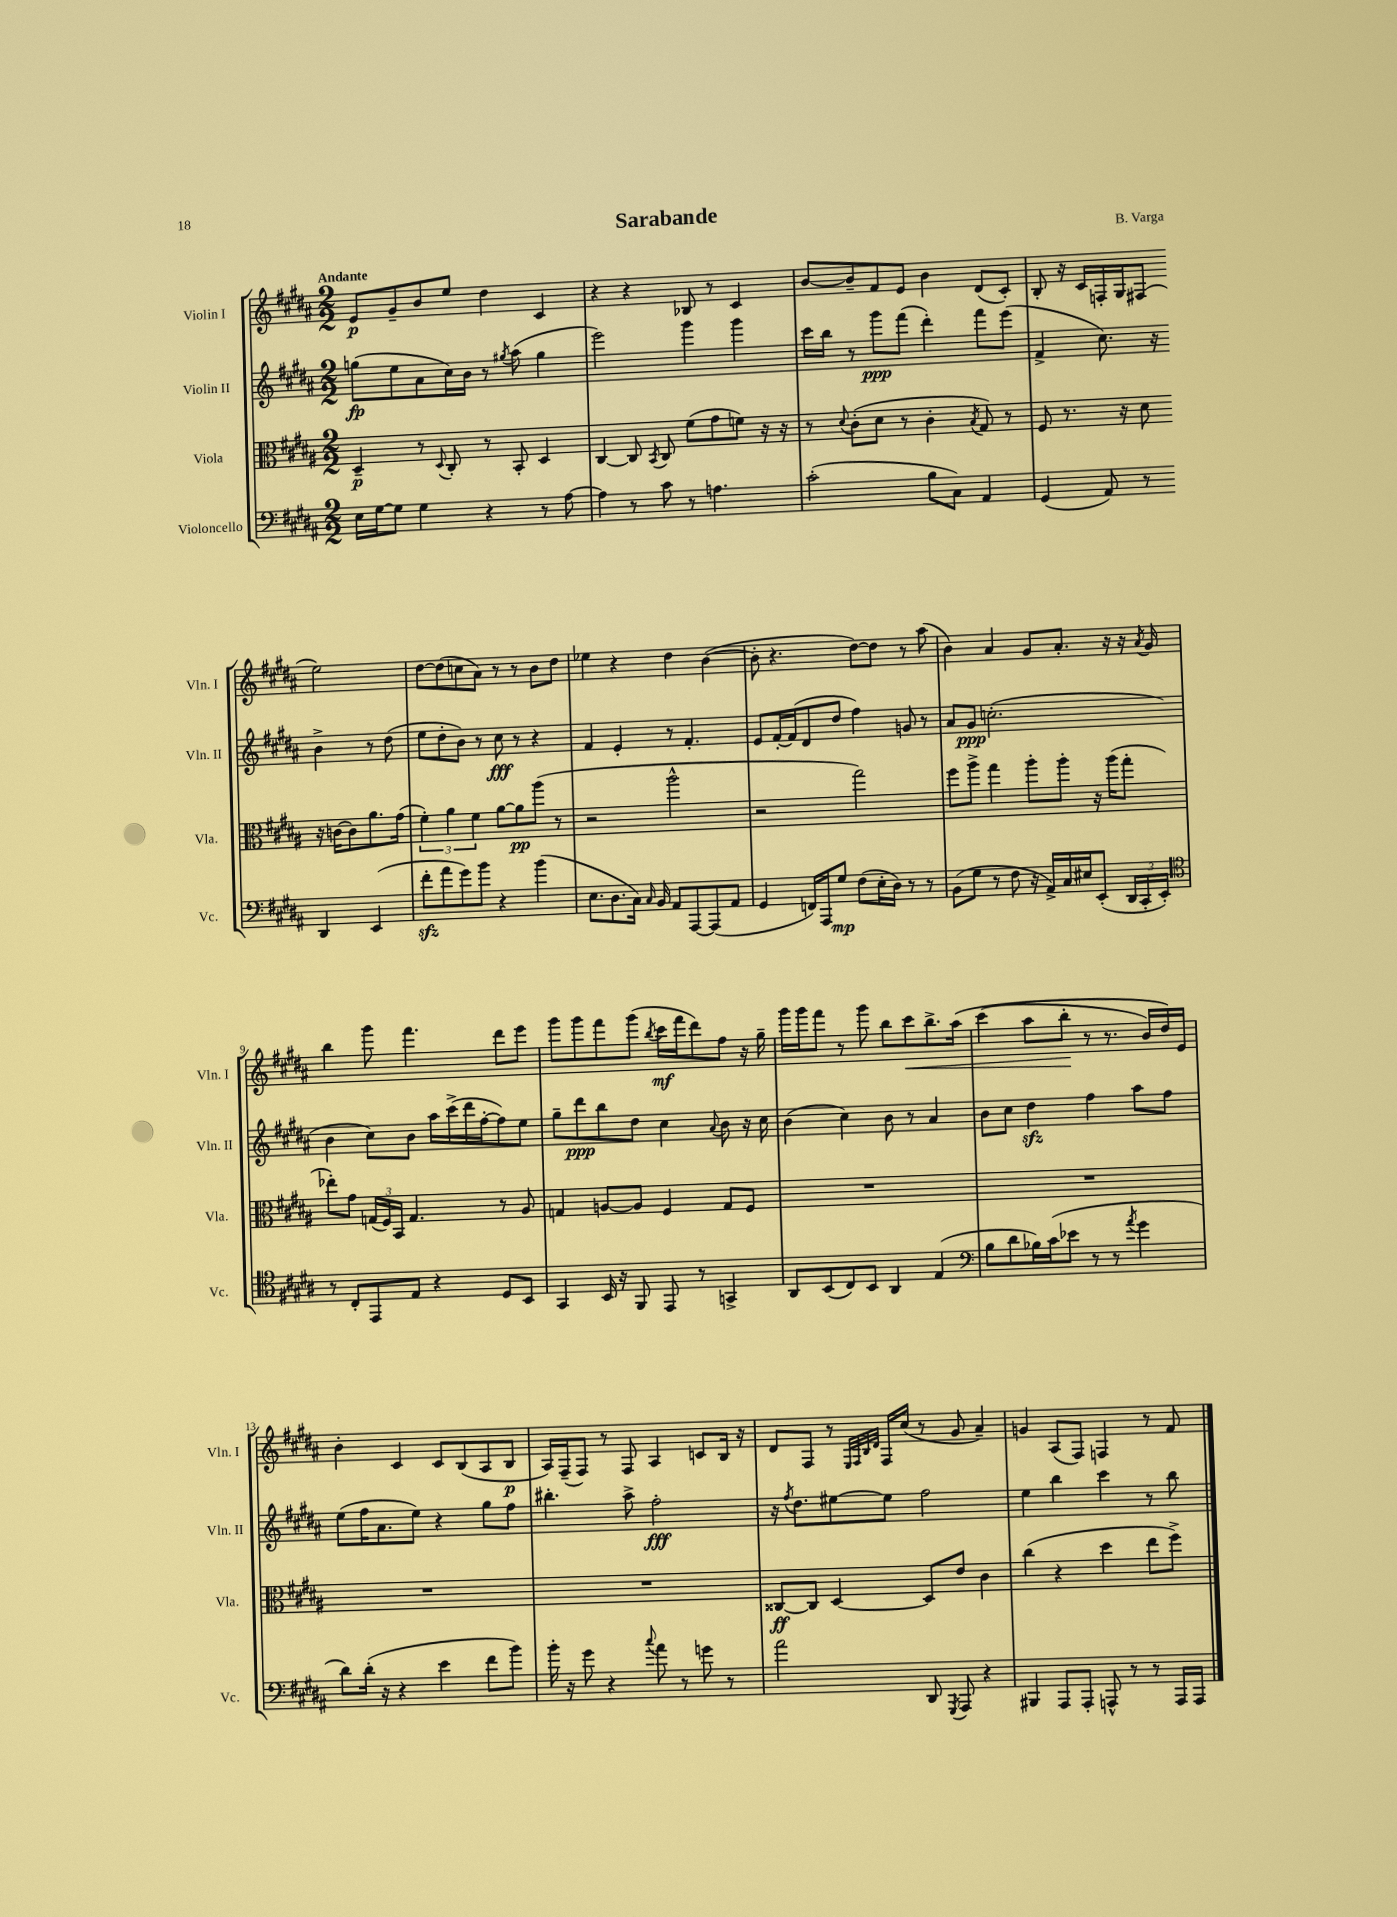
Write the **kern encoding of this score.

**kern	**dynam	**kern	**dynam	**kern	**dynam	**kern	**dynam
*part4	*part4	*part3	*part3	*part2	*part2	*part1	*part1
*staff4	*staff4	*staff3	*staff3	*staff2	*staff2	*staff1	*staff1
*I"Violoncello	*	*I"Viola	*	*I"Violin II	*	*I"Violin I	*
*I'Vc.	*	*I'Vla.	*	*I'Vln. II	*	*I'Vln. I	*
*clefF4	*	*clefC3	*	*clefG2	*	*clefG2	*
*k[f#c#g#d#a#]	*	*k[f#c#g#d#a#]	*	*k[f#c#g#d#a#]	*	*k[f#c#g#d#a#]	*
*M2/2	*	*M2/2	*	*M2/2	*	*M2/2	*
=1	=1	=1	=1	=1	=1	=1	=1
!	!	!	!	!	!	!LO:TX:a:B:t=Andante	!
16E\LL	.	4D#~/	p	(8ggn\L	fp	8e/L	p
[16G#\J	.	.	.	.	.	.	.
8G#\J]	.	.	.	8ee\	.	8g#~/	.
4G#\	.	8r	.	8a#\	.	8b/	.
.	.	8qqD#/	.	.	.	.	.
.	.	8C#'/	.	16cc#\L)	.	8ee/J	.
.	.	.	.	16b\JJ	.	.	.
4r	.	8r	.	8r	.	4dd#\	.
.	.	.	.	8qgg#X/	.	.	.
.	.	8BB'/	.	(8aa#\	.	.	.
8r	.	4D#/	.	4gg#\	.	4c#/	.
[8A#\	.	.	.	.	.	.	.
=2	=2	=2	=2	=2	=2	=2	=2
4A#\]	.	[4C#/	.	2eee\)	.	4r	.
8r	.	8C#/]	.	.	.	4r	.
.	.	8qBB/	.	.	.	.	.
8c#\	.	8C#/	.	.	.	.	.
8r	.	(8f#\L	.	4ggg#\	.	8B-X/	.
4.An\	.	8g#\	.	.	.	8r	.
.	.	8fn\J)	.	4ggg#\	.	4c#/	.
.	.	16r	.	.	.	.	.
.	.	16r	.	.	.	.	.
=3	=3	=3	=3	=3	=3	=3	=3
(2c#'\	.	8r	.	16ccc#\LL	.	[8b/L	.
.	.	.	.	16bb\JJ	.	.	.
.	.	8qqd#/	.	.	.	.	.
.	.	(8c#'\L	.	8r	.	8b~/]	.
.	.	8d#\J	.	8ggg#\L	ppp	8f#/	.
.	.	8r	.	(8fff#\J	.	8e/J	.
8B\L	.	4c#'\	.	4ddd#'\)	.	4b\	.
8C#\J)	.	.	.	.	.	.	.
.	.	8qB/	.	.	.	.	.
4AA#/	.	8G#/)	.	8fff#\L	.	(8d#/L	.
.	.	8r	.	(8eee\J	.	8c#'/J)	.
=4	=4	=4	=4	=4	=4	=4	=4
(4GG#/	.	8F#/	.	4f#^/	.	8B'/	.
.	.	8.r	.	.	.	16r	.
.	.	.	.	.	.	16c#/LL	.
8AA#/)	.	.	.	8.cc#\)	.	16Fn'/	.
.	.	16r	.	.	.	16G#/J	.
8r	.	8d#\	.	.	.	(8F#X/J	.
.	.	.	.	16r	.	.	.
4DD#/	.	16r	.	4b^\	.	2ee\)	.
.	.	[16cn\KL	.	.	.	.	.
.	.	8c\]	.	.	.	.	.
(4EE/	.	8.a#\	.	8r	.	.	.
.	.	.	.	(8dd#\	.	.	.
.	.	(16g#\Jk	.	.	.	.	.
!!LO:LB:g=z
=5	=5	=5	=5	=5	=5	=5	=5
8f#zz'\L	.	6f#'\)	.	8ee\L	.	[8dd#\L	.
8a#\	.	.	.	8dd#'\	.	(8dd#\]	.
.	.	6a#\	.	.	.	.	.
8g#\)	.	.	.	8b\J)	.	8ccn\	.
.	.	6f#\	.	.	.	.	.
8b\J	.	.	.	8r	.	8a#\J)	.
4r	.	[8a#\L	.	8cc#\	fff	8r	.
.	.	8a#\]	pp	8r	.	8r	.
(4b\	.	(8aa#\J	.	4r	.	8b\L	.
.	.	8r	.	.	.	8dd#\J	.
=6	=6	=6	=6	=6	=6	=6	=6
8.E\L	.	2r	.	4f#/	.	4ee-X\	.
8.D#\	.	.	.	.	.	.	.
.	.	.	.	4e'/	.	4r	.
16C#\Jk)	.	.	.	.	.	.	.
16qqC#/	.	.	.	.	.	.	.
16BB/	.	.	.	.	.	.	.
8AA#/L	.	2aa#^^\	.	8r	.	4dd#\	.
[8AAA#/	.	.	.	4.f#'/	.	.	.
(8AAA#/]	.	.	.	.	.	([4b\	.
8AA#/J	.	.	.	.	.	.	.
=7	=7	=7	=7	=7	=7	=7	=7
4GG#/	.	2r	.	8e/L	.	8b'\]	.
.	.	.	.	[16f#'/L	.	4.r	.
.	.	.	.	(16f#/J]	.	.	.
16FFn/LL)	.	.	.	8d#/	.	.	.
16AAA#/J	.	.	.	.	.	.	.
8G#/J	mp	.	.	8dd#/J	.	.	.
(8F#\L	.	2gg#\)	.	4ff#\)	.	[8dd#\L)	.
16E'\L	.	.	.	.	.	8dd#\J]	.
16D#\JJ)	.	.	.	.	.	.	.
8r	.	.	.	8gn/	.	8r	.
8r	.	.	.	8r	.	(8aa#\	.
=8	=8	=8	=8	=8	=8	=8	=8
(8BB\L	.	8ff#\L	.	8a#/L	.	4b\)	.
8G#\J	.	8aa#^\J	.	8g#/J	ppp	.	.
8r	.	4gg#\	.	(2.ccn'\	.	4a#/	.
8F#\	.	.	.	.	.	.	.
16r	.	8aa#'\L	.	.	.	8g#/L	.
16AA#^/LL)	.	.	.	.	.	.	.
16C#/	.	8aa#'\J	.	.	.	8.a#'/J	.
16E#X/J	.	.	.	.	.	.	.
(8EE'/J	.	16r	.	.	.	.	.
.	.	(16aa#\KL	.	.	.	16r	.
24DD#/LL	.	8gg#'\J	.	.	.	16r	.
24CC#'/	.	.	.	.	.	.	.
.	.	.	.	.	.	8qa#/	.
.	.	.	.	.	.	16g#/	.
24EE'/JJ)	.	.	.	.	.	.	.
!!LO:LB:g=z
=9	=9	=9	=9	=9	=9	=9	=9
*clefC4	*	*	*	*	*	*	*
8r	.	8ee-X'\L)	.	4b\	.	4bb\	.
8C#'/L	.	8g#\J	.	.	.	.	.
8EE/	.	(24Gn/LL	.	8cc#\L)	.	8ggg#\	.
.	.	24F#/)	.	.	.	.	.
.	.	24BB/JJ	.	.	.	.	.
8E/J	.	4.G/	.	8b\J	.	4.fff#\	.
4r	.	.	.	16aa#\LL	.	.	.
.	.	.	.	(16ccc#^\	.	.	.
.	.	.	.	16ddd#\	.	.	.
.	.	.	.	[16ff#'\J	.	.	.
8D#/L	.	8r	.	8ff#\])	.	8ddd#\L	.
8BB/J	.	8A#/	.	8ee\J	.	8eee\J	.
=10	=10	=10	=10	=10	=10	=10	=10
4GG#/	.	4Gn/	.	8gg#~\L	.	8ggg#\L	.
.	.	.	.	8ddd#\	ppp	8ggg#\	.
16BB/	.	[8An/L	.	8bb\	.	8fff#\	.
16r	.	.	.	.	.	.	.
8FF#/	.	8A/J]	.	8dd#\J	.	(8ggg#\J	.
.	.	.	.	.	.	8qbb/	.
8EE/	.	4F#/	.	4cc#\	.	16ccc#\LL	mf
.	.	.	.	.	.	16fff#\J	.
8r	.	.	.	.	.	8ddd#\)	.
.	.	.	.	8qqa#/	.	.	.
4GGn^/	.	8G/L	.	8b\	.	8ff#\J	.
.	.	8F#/J	.	16r	.	16r	.
.	.	.	.	16cc#\	.	16gg#~\	.
=11	=11	=11	=11	=11	=11	=11	=11
8AA#/L	.	1r	.	(4b\	.	16ggg#\LL	.
.	.	.	.	.	.	16ggg#\J	.
(8BB/	.	.	.	.	.	8fff#\J	.
8C#/)	.	.	.	4cc#\)	.	8r	.
8BB/J	.	.	.	.	.	8ggg#\	.
4AA#/	.	.	.	8b\	.	8bb\L	.
!	!	!	!	!	!	!	!LO:HP:b
.	.	.	.	8r	.	8ccc#\	<
(4E/	.	.	.	4a#/	.	8.bb^\	.
.	.	.	.	.	.	(16aa#\Jk	.
=12	=12	=12	=12	=12	=12	=12	=12
*clefF4	*	*	*	*	*	*	*
8B\L	.	1r	.	8b\L	.	(4ccc#\	.
8d#\	.	.	.	8cc#\J	.	.	.
16B-X\L)	.	.	.	4dd#zz\	.	8aa#\L	.
(16c#\J	.	.	.	.	.	.	.
8e-X\J	.	.	.	.	.	8bb'\J	.
8r	.	.	.	4ff#\	.	8r	[
8r	.	.	.	.	.	8.r	.
8qa#/	.	.	.	.	.	.	.
4g#\	.	.	.	8aa#\L	.	.	.
.	.	.	.	.	.	16b/LL)	.
.	.	.	.	8ff#\J	.	16dd#/)	.
.	.	.	.	.	.	16e/JJ	.
!!LO:LB:g=z
=13	=13	=13	=13	=13	=13	=13	=13
8d#\L)	.	1r	.	(8ee\L	.	4b'\	.
(16d#'\Jk	.	.	.	16ff#\K	.	.	.
16r	.	.	.	8.a#\	.	.	.
4r	.	.	.	.	.	4c#/	.
.	.	.	.	8ee\J)	.	.	.
4e\	.	.	.	4r	.	8c#/L	.
.	.	.	.	.	.	(8B/	.
8f#\L	.	.	.	8gg#\L	.	8A#/	.
8b\J)	.	.	.	8ff#\J	.	8B/J	p
=14	=14	=14	=14	=14	=14	=14	=14
16b'\	.	1r	.	4.bb#X'\	.	16A#/LL)	.
16r	.	.	.	.	.	(16F#~/J	.
8g#\	.	.	.	.	.	8F#/J)	.
4r	.	.	.	.	.	8r	.
.	.	.	.	8aa#^\	.	8F#/	.
8qqcc#/	.	.	.	.	.	.	.
8a#\	.	.	.	2ff#'\	fff	4A#/	.
8r	.	.	.	.	.	.	.
8gn\	.	.	.	.	.	8cn/L	.
8r	.	.	.	.	.	16B/Jk	.
.	.	.	.	.	.	16r	.
=15	=15	=15	=15	=15	=15	=15	=15
2a#\	.	[8C##X/L	ff	16r	.	8d#/L	.
.	.	.	.	8qff#/	.	.	.
.	.	.	.	8.dd#\L	.	.	.
.	.	8C##/J]	.	.	.	8F#/J	.
.	.	[4D#/	.	[8ee#X\	.	8r	.
.	.	.	.	.	.	32qqE/LLL	.
.	.	.	.	.	.	32qqF#/	.
.	.	.	.	.	.	32qqB/	.
.	.	.	.	.	.	32qqd#/JJJ	.
.	.	.	.	8ee#\J]	.	16F#/LL	.
.	.	.	.	.	.	(16cc#/JJ	.
8DD#/	.	8D#/L]	.	2ff#\	.	8r	.
8qGGG#/	.	.	.	.	.	.	.
8AAA#/	.	8e/J	.	.	.	8g#/	.
4r	.	4c#\	.	.	.	4a#~/)	.
=16	=16	=16	=16	=16	=16	=16	=16
4BBB#X/	.	(4cc#\	.	4ee\	.	4gn/	.
8AAA#/L	.	4r	.	4bb\	.	(8A#/L	.
8AAA#'/J	.	.	.	.	.	8F#/J)	.
8AAAn^^/	.	4dd#\	.	4ccc#\	.	4Fn/	.
8r	.	.	.	.	.	.	.
8r	.	8ee\L	.	8r	.	8r	.
16AAA/LL	.	8ff#^\J)	.	8bb\	.	8f#/	.
16AAA/JJ	.	.	.	.	.	.	.
==	==	==	==	==	==	==	==
*-	*-	*-	*-	*-	*-	*-	*-
